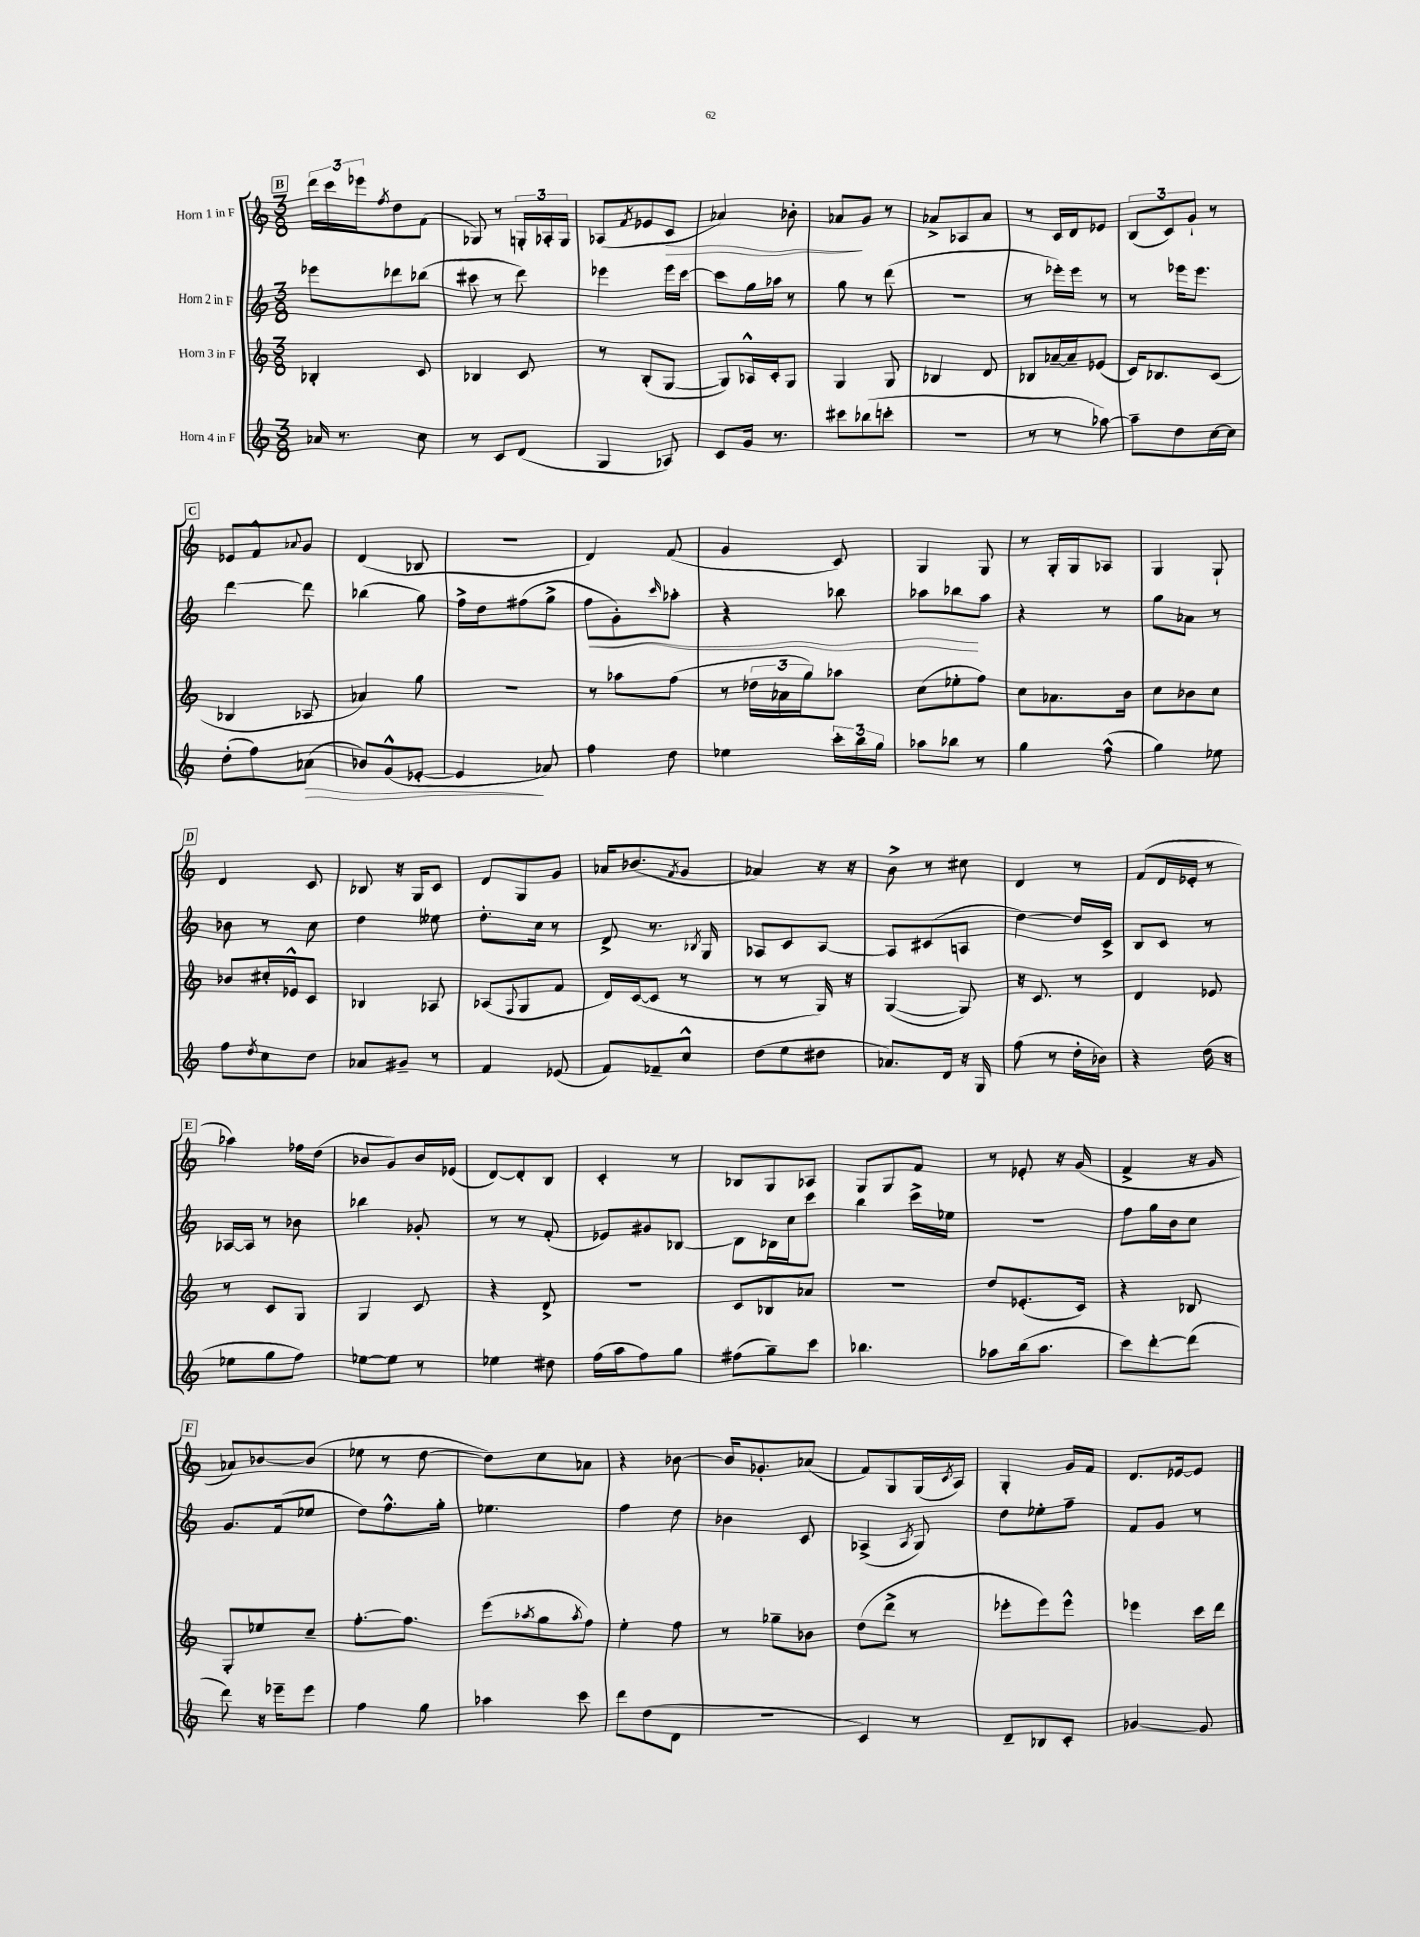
<<
\new StaffGroup <<
\new Staff = "s0" \with { instrumentName = "Horn 1 in F" } {
    \clef treble \key c \major \numericTimeSignature \time 3/8
    \mark \markup { \box "B" } \tuplet 3/2 { d'''16 c'''16 ees'''16 } \acciaccatura { f''8 } d''8 f'8( |
    ges8) r8 \tuplet 3/2 { g16-. aes16-. g16 } |
    aes8( \acciaccatura { f'8 } ees'8 c'8\> |
    aes'4) bes'8-. |
    aes'8\! g'8 r8 |
    aes'8-> aes8 aes'8 |
    r8 c'16 d'16 ees'8 |
    \tuplet 3/2 { b8( c'8) g'8-! } r8 |
    \mark \markup { \box "C" } ees'8 f'8-^ \appoggiatura { aes'8 } g'8 |
    d'4( bes8 |
    R4. |
    d'4) f'8( |
    g'4 c'8) |
    g4 g8 |
    r8 g16-. g16 aes8 |
    g4 g8-! |
    \mark \markup { \box "D" } d'4 c'8 |
    bes8 r16 g16 c'8 |
    d'8 g8 g'8 |
    aes'16 bes'8.( \acciaccatura { f'8 } g'8 |
    aes'4) r16 r16 |
    b'8-> r8 cis''8 |
    d'4 r8 |
    f'8( d'16 ees'16-. r8 |
    \mark \markup { \box "E" } aes''4) fes''16 d''16( |
    bes'8 g'8) bes'16 ees'16( |
    d'8~) d'8-. b8 |
    c'4-. r8 |
    bes8 g8 aes8 |
    g8 g8 f'8 |
    r8 ees'8-. r16 g'16( |
    f'4-> r16 g'16 |
    \mark \markup { \box "F" } aes'8) bes'8~ bes'8( |
    ees''8 r8 d''8~ |
    d''8) c''8 aes'8 |
    r4 bes'8~ |
    bes'16 ges'8.-. aes'8( |
    f'8) g8 g16( \acciaccatura { c'8 } a16) |
    g4-. g'16 f'16 |
    d'8. ees'16~ ees'8 \bar "|." |
}
\new Staff = "s1" \with { instrumentName = "Horn 2 in F" } {
    \clef treble \key c \major \numericTimeSignature \time 3/8
    \mark \markup { \box "B" } ees'''8 des'''8 bes''8( |
    cis'''8 r8 d'''8) |
    ees'''4 ees'''16 c'''16~ |
    c'''8 g''16 aes''16 r8 |
    g''8 r8 d'''8( |
    R4. |
    r8 ees'''16-.) ees'''16 r8 |
    r8 ees'''16 ees'''8. |
    \mark \markup { \box "C" } d'''4~ d'''8 |
    bes''4( g''8) |
    f''16-> d''16 fis''8( g''8-> |
    f''8\< g'8-.) \grace { c'''16 } aes''8-. |
    r4 bes''8 |
    aes''8 bes''8\! aes''8 |
    r4 r8 |
    g''8 aes'8 r8 |
    \mark \markup { \box "D" } bes'8 r8 c''8 |
    d''4 eeses''8 |
    d''8.-. c''16 r8 |
    d'8-> r8. \acciaccatura { bes8 } g16 |
    aes8 c'8 aes8~ |
    aes8 cis'8( a8 |
    d''4~) d''16 c'16-> |
    b8 c'8 r8 |
    \mark \markup { \box "E" } aes16~ aes16 r8 bes'8 |
    bes''4 ges'8-. |
    r8 r8 f'8-.( |
    ees'8) gis'8 bes8~ |
    bes8 bes16 c''16 c'''8 |
    b''4 c'''16-> ees''16 |
    R4. |
    f''8 g''16 b'16 c''8 |
    \mark \markup { \box "F" } g'8. f'16( ees''8 |
    d''8) f''8.-^ g''16-. |
    ees''4. |
    f''4 d''8 |
    bes'4 c'8 |
    aes4->( \acciaccatura { aes8 } g8) |
    d''8 ees''8-. f''8-- |
    f'8 g'8 r8 \bar "|." |
}
\new Staff = "s2" \with { instrumentName = "Horn 3 in F" } {
    \clef treble \key c \major \numericTimeSignature \time 3/8
    \mark \markup { \box "B" } bes4-. c'8 |
    bes4 c'8 |
    r8 b8-.( g8~ |
    g8) aes16-^ c'16-. g8 |
    g4 g8 |
    bes4 d'8 |
    bes8 aes'16~-- aes'16-- ees'8( |
    c'16) bes8. c'8( |
    \mark \markup { \box "C" } bes4 aes8 |
    aes'4) g''8 |
    R4. |
    r8 aes''8 f''8( |
    r8 \tuplet 3/2 { des''16 aes'16 g''16) } aes''8 |
    c''8( ees''8-. f''8) |
    c''8 aes'8. b'16 |
    c''8 bes'8 c''8 |
    \mark \markup { \box "D" } bes'8 cis''16-. ees'16-^ c'8 |
    bes4 aes8 |
    aes8( \appoggiatura { f8 } g8 f'8 |
    d'16) c'16~( c'8 r8 |
    r8 r8 g16) r16 |
    g4~( g8) |
    r16 c'8. r8 |
    d'4 ees'8 |
    \mark \markup { \box "E" } r8 c'8 g8 |
    g4 c'8 |
    r4 d'8-> |
    R4. |
    c'8 bes8 aes'8 |
    R4. |
    d''8 ees'8.-.( c'16) |
    r4 bes8 |
    \mark \markup { \box "F" } g8-. ees''8 c''8-- |
    f''8.~-. f''8. |
    e'''8( \acciaccatura { aes''8 } g''8 \acciaccatura { aes''8 } f''8) |
    e''4-. f''8 |
    r8 ges''8-- bes'8 |
    d''8( d'''8-> r8 |
    ees'''8-. ees'''8) ees'''8-^ |
    ees'''4 c'''16 d'''16 \bar "|." |
}
\new Staff = "s3" \with { instrumentName = "Horn 4 in F" } {
    \clef treble \key c \major \numericTimeSignature \time 3/8
    \mark \markup { \box "B" } aes'16 r8. c''8 |
    r8 c'8 d'8( |
    g4 aes8) |
    c'8 g'16 r8. |
    cis'''8 bes''8( c'''8-. |
    r4. |
    r8 r8 aes''8~) |
    aes''8-- d''8 c''16~ c''16 |
    \mark \markup { \box "C" } d''8-.( f''8) aes'8\>( |
    bes'8) g'8-^( ees'8~-. |
    ees'4\! aes'8) |
    f''4 d''8 |
    ees''4 \tuplet 3/2 { c'''16-. b''16 g''16 } |
    aes''8 bes''8 r8 |
    g''4 f''8-^( |
    g''4) ees''8 |
    \mark \markup { \box "D" } f''8 \acciaccatura { d''8 } c''8 d''8 |
    aes'8 gis'8-- r8 |
    f'4 ees'8( |
    f'8) fes'8-- c''8-^ |
    d''8( e''8 dis''8 |
    aes'8.) d'16 r16 g16 |
    f''8( r8 d''16-. bes'16) |
    r4 d''16( r16 |
    \mark \markup { \box "E" } ees''8 g''8 f''8) |
    ees''8~ ees''8 r8 |
    ees''4 dis''8 |
    f''16( a''16 f''8) g''8 |
    fis''8( g''8--) c'''8 |
    bes''4. |
    aes''8 b''16( aes''8. |
    c'''8) d'''8~-. d'''8( |
    \mark \markup { \box "F" } d'''8) r16 ees'''16-- ees'''8 |
    f''4 g''8 |
    aes''4 c'''8 |
    d'''8 d''8( d'8 |
    R4. |
    c'4) r8 |
    d'8-- bes8 c'8-. |
    ges'4~ ges'8 \bar "|." |
}
>>
>>
